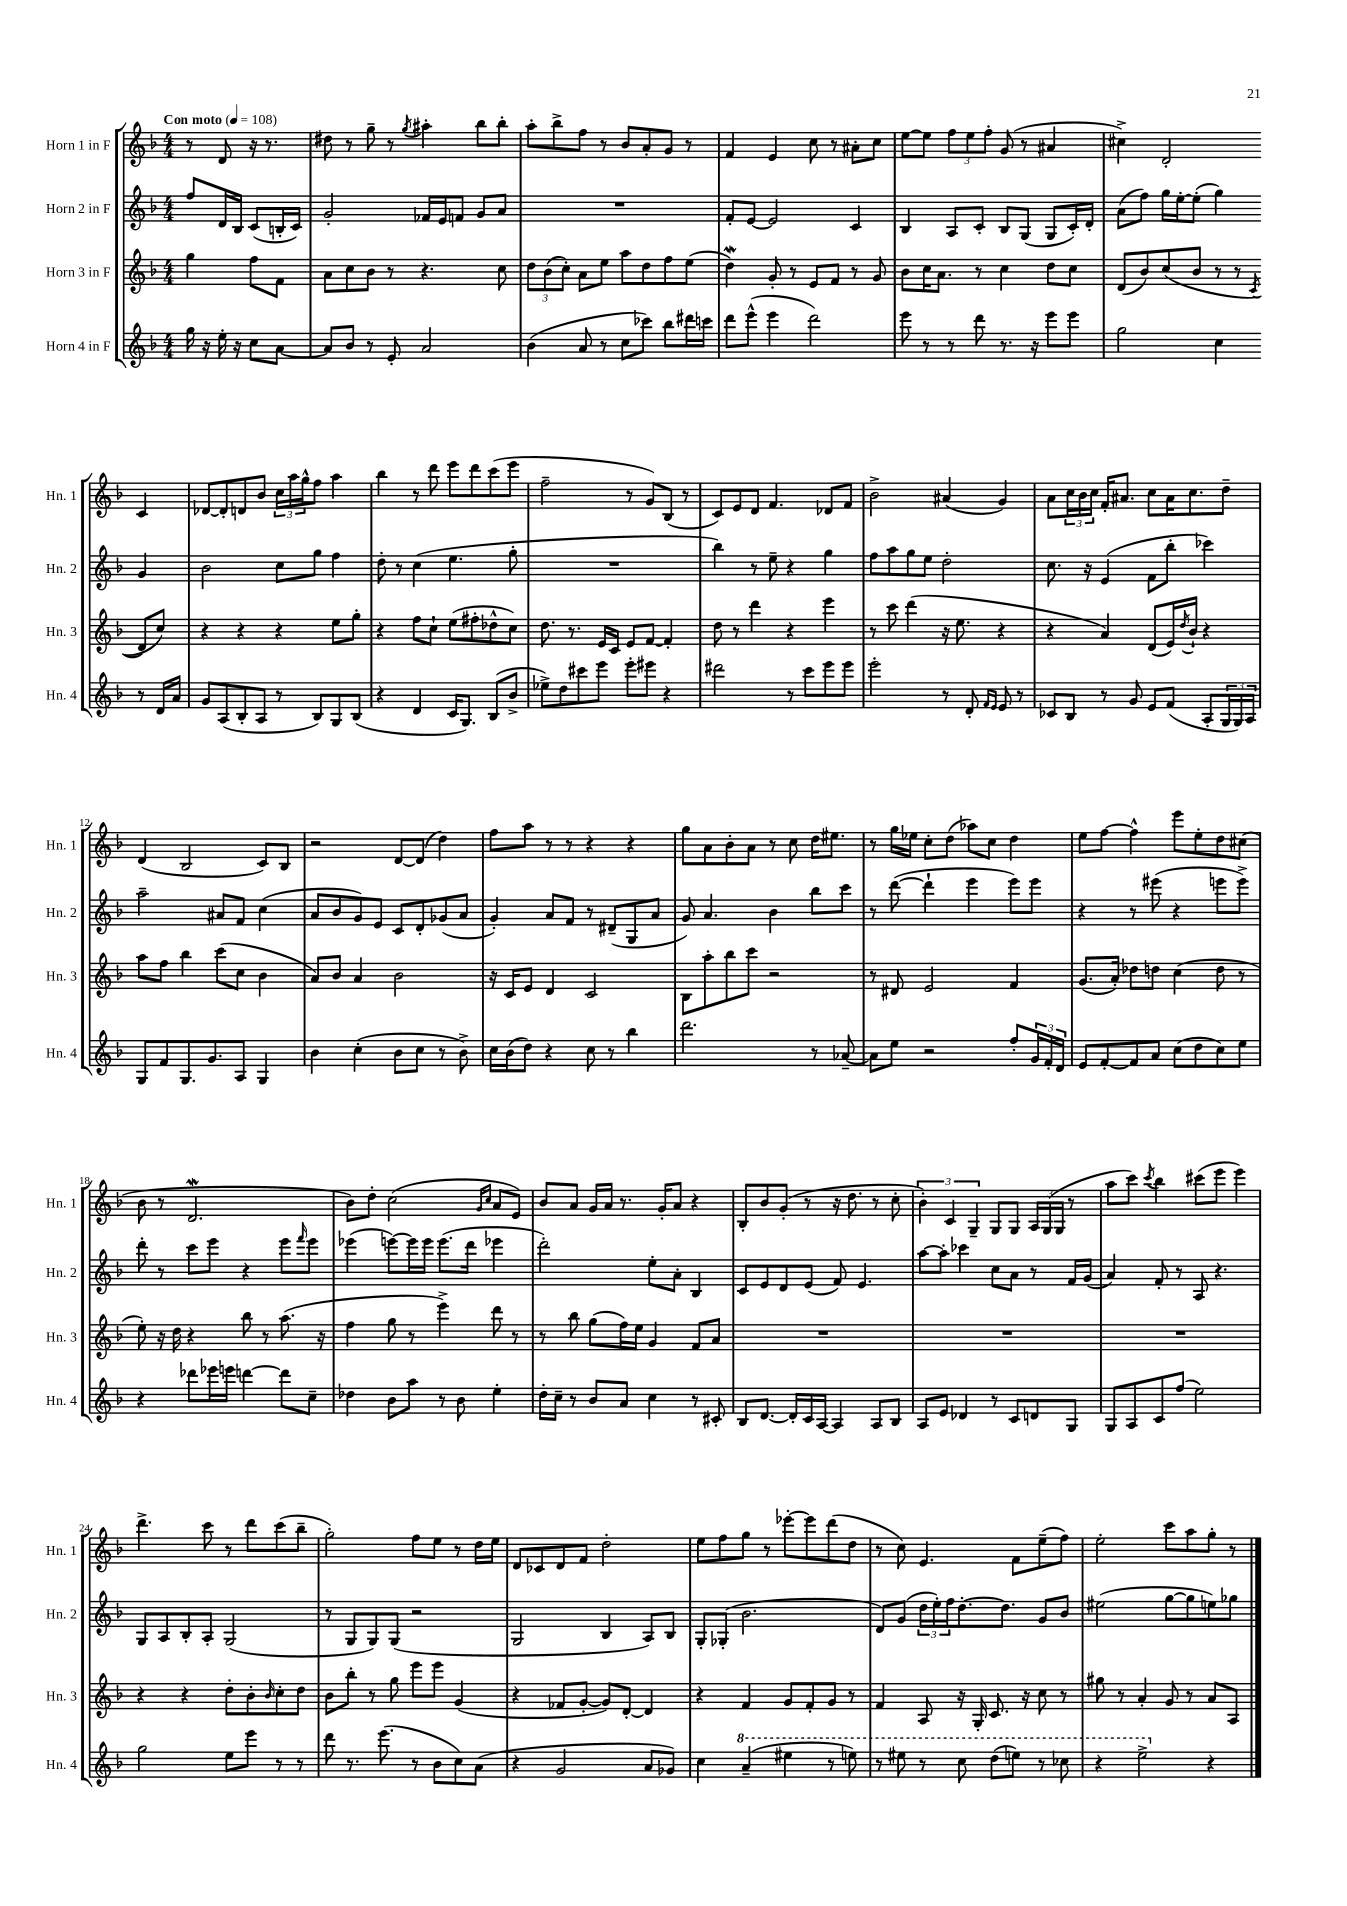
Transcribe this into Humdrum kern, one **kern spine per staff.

**kern	**kern	**kern	**kern
*staff4	*staff3	*staff2	*staff1
*clefG2	*clefG2	*clefG2	*clefG2
*k[b-]	*k[b-]	*k[b-]	*k[b-]
*M4/4	*M4/4	*M4/4	*M4/4
*MM108	*MM108	*MM108	*MM108
16gg	4gg	8ff	8r
16r	.	.	.
16ee'	.	16d	8d
16r	.	16B-	.
8cc	8ff	(8c	16r
.	.	.	8.r
[8a	8f	16B'	.
.	.	16c)	.
=	=	=	=
8a]	8a	2g'	8dd#
8b-	8cc	.	8r
8r	8b-	.	8gg~
8e'	8r	.	8r
.	.	.	8qgg
2a	4.r	16f-	4aa#'
.	.	16e	.
.	.	8f	.
.	.	8g	8bb-
.	8cc	8a	8bb-'
=	=	=	=
(4b-	12dd	1r	8aa'
.	(12b-	.	.
.	.	.	8bb-^
.	12cc')	.	.
8a	8a	.	8ff
8r	8ee	.	8r
8cc	8aa	.	8b-
8ccc-)	8dd	.	8a'
8bb-	8ff	.	8g
16ddd#	(8ee	.	8r
16ccc	.	.	.
=	=	=	=
8ddd	4dd)	8f'	4f
(8eee^^	.	[8e	.
4eee	8g'	2e]	4e
.	8r	.	.
2ddd)	8e	.	8cc
.	8f	.	8r
.	8r	4c	8a#'
.	8g	.	8cc
=	=	=	=
8eee	8b-	4B-	[8ee
8r	16cc	.	8ee]
.	8.a	.	.
8r	.	8A	12ff
.	.	.	12ee
8ddd	8r	8c'	.
.	.	.	12ff'
8.r	4cc	8B-	(8g
.	.	(8G	8r
16r	.	.	.
8eee	8dd	8G	4a#
8eee	8cc	16c')	.
.	.	16d'	.
=	=	=	=
2gg	(8d	(8a	4cc#^)
.	8b-)	8ff)	.
.	(8cc	16gg	2d'
.	.	[16ee'	.
.	8b-	(8ee']	.
4cc	8r	4gg)	.
.	8r	.	.
.	8qc	.	.
8r	8d	4g	4c
16d	8cc)	.	.
16a	.	.	.
=	=	=	=
8g	4r	2b-	[8d-
(8A	.	.	8d-']
8B-'	4r	.	8d
8A	.	.	8b-
8r	4r	8cc	24cc
.	.	.	24aa
.	.	.	24gg^^
8B-)	.	8gg	8ff
8G	8ee	4ff	4aa
(8B-	8gg'	.	.
=	=	=	=
4r	4r	8dd'	4bb-
.	.	8r	.
4d	8ff	(4cc	8r
.	8cc`	.	8ddd
16c	(8ee	4.ee	8eee
8.G)	.	.	.
.	8ff#'	.	8ddd
(8B-	8dd-^^	.	(8ccc
8b-^	8cc)	8gg'	8eee
=	=	=	=
8ee-^)	8.dd	1r	2ff~
8dd	.	.	.
.	8.r	.	.
8ccc#	.	.	.
8eee	16e	.	.
.	16c	.	.
8eee'	8e	.	8r
8eee#	[8f	.	8g)
4r	4f']	.	(8B-
.	.	.	8r
=	=	=	=
2ddd#	8dd	4bb-)	8c)
.	8r	.	8e
.	4ddd	8r	8d
.	.	8ee~	4.f
8r	4r	4r	.
8ccc	.	.	.
8eee	4eee	4gg	8d-
8eee	.	.	8f
=	=	=	=
2eee'	8r	8ff	2b-^
.	8ccc	8aa	.
.	(4ddd	8gg	.
.	.	8ee	.
8r	16r	2dd'	(4a#
.	8.ee	.	.
8d'	.	.	.
16qqf	.	.	.
16qqe	.	.	.
8e	4r	.	4g)
8r	.	.	.
=	=	=	=
8c-	4r	8.cc	8a
8B-	.	.	24cc
.	.	.	24b-
.	.	16r	.
.	.	.	24cc
8r	4a)	(4e	16f'
.	.	.	8.a#
8g	.	.	.
8e	(8d	8f	8cc
(8f	16e)	8bb-'	16a#
.	8qdd	.	.
.	16b-`	.	8.cc
8A'	4r	4ccc-)	.
24G	.	.	8dd~
24G)	.	.	.
24A	.	.	.
=	=	=	=
8G	8aa	2aa~	(4d
8f	8ff	.	.
8.G	4bb-	.	2B-
8.g	.	.	.
.	(8ccc	8a#	.
8A	8cc	8f	.
4G	4b-	(4cc	8c)
.	.	.	8B-
=	=	=	=
4b-	8a)	8a	2r
.	8b-	8b-	.
(4cc'	4a	8g)	.
.	.	8e	.
8b-	2b-	8c	[8d
8cc	.	8d'	(8d]
8r	.	(8g-	4dd)
8b-^)	.	8a	.
=	=	=	=
16cc	16r	4g')	8ff
(16b-	16c	.	.
8dd)	8e	.	8aa
4r	4d	8a	8r
.	.	8f	8r
8cc	2c	8r	4r
8r	.	(8d#~	.
4bb-	.	8G	4r
.	.	8a	.
=	=	=	=
2.ddd	8B-	8g)	8gg
.	8aa'	4.a	8a
.	8bb-	.	8b-'
.	8ccc	.	8a
.	2r	4b-	8r
.	.	.	8cc
8r	.	8bb-	16dd
.	.	.	8.ee#
[8a-~	.	8ccc	.
=	=	=	=
8a-]	8r	8r	8r
8ee	8d#	([8ddd	16gg
.	.	.	16ee-
2r	2e	4ddd`]	8cc'
.	.	.	(8dd
.	.	4eee	8aa-)
.	.	.	8cc
8ff'	4f	8eee)	4dd
24g	.	8eee	.
24f'	.	.	.
24d	.	.	.
=	=	=	=
8e	(8.g	4r	8ee
[8f'	.	.	[8ff
.	16a')	.	.
8f]	8dd-	8r	4ff^^]
8a	8dd	(8eee#	.
(8cc	(4cc	4r	8eee
8dd	.	.	8ee'
8cc)	8dd	8eee	8dd
8ee	8r	8eee^)	(8cc#
=	=	=	=
4r	8ee')	8ddd'	8b-
.	16r	8r	8r
.	16dd	.	.
8ddd-	4r	8ccc	2.d
16eee-	.	8eee	.
16eee	.	.	.
[4ddd	8bb-	4r	.
.	8r	.	.
8ddd]	(8.aa	8eee	.
.	.	16qqfff	.
8cc~	.	8eee	.
.	16r	.	.
=	=	=	=
4dd-	4ff	(4eee-	8b-)
.	.	.	8dd'
8b-	8gg	[8eee)	(2cc
8aa	8r	16eee]	.
.	.	16eee	.
8r	4eee^)	(8.eee	.
8b-	.	.	.
.	.	16ddd	.
.	.	.	16qqg
.	.	.	16qqcc
4ee'	8ddd	4eee-	8a
.	8r	.	8e)
=	=	=	=
16dd'	8r	2ddd')	8b-
16cc~	.	.	.
8r	8bb-	.	8a
8b-	(8gg	.	16g
.	.	.	16a
8a	16ff)	.	8.r
.	16ee	.	.
4cc	4g	8ee'	.
.	.	.	16g'
.	.	8a'	8a
8r	8f	4B-	4r
8c#'	8a	.	.
=	=	=	=
8B-	1r	8c	8B-'
[8.d	.	8e	8b-
.	.	8d	(8g'
16d']	.	.	.
16c	.	(8e	8r
[16A	.	.	.
4A]	.	8f)	16r
.	.	.	8.dd
.	.	4.e	.
8A	.	.	8r
8B-	.	.	8cc'
=	=	=	=
8A	1r	[8aa	6b-')
8e	.	8aa']	.
.	.	.	6c
4d-	.	4ccc-	.
.	.	.	6G~
8r	.	8cc	8G
8c	.	8a	8G
8d	.	8r	24A
.	.	.	(24G
.	.	.	24G
8G	.	16f	8r
.	.	(16g	.
=	=	=	=
8G	1r	4a)	8aa
8A	.	.	8ccc)
.	.	.	8qccc
8c	.	8f'	4bb-
(8ff	.	8r	.
2ee)	.	8A	(8ccc#
.	.	4.r	8eee
.	.	.	4eee)
=	=	=	=
2gg	4r	8G	4.ddd^
.	.	8A	.
.	4r	8B-'	.
.	.	8A'	8ccc
8ee	8dd'	(2G	8r
8eee	8b-'	.	8ddd
.	16qqb-	.	.
8r	8cc'	.	(8ccc
8r	8dd	.	8bb-~
=	=	=	=
8ddd	8b-	8r	2gg')
8.r	8bb-'	8G	.
.	8r	8G)	.
(8.eee	.	.	.
.	8gg	(8G	.
8r	8eee	2r	8ff
8b-	8eee	.	8ee
8cc)	(4g	.	8r
(8a	.	.	16dd
.	.	.	16ee
=	=	=	=
4r	4r	2G	8d
.	.	.	8c-
2g	8f-	.	8d
.	[8g'	.	8f
.	8g])	4B-	2dd'
.	[8d'	.	.
8a	4d]	8A)	.
8g-)	.	8B-	.
=	=	=	=
4cc	4r	8G'	8ee
.	.	(8G-'	8ff
(4aa~	4f	2.b-	8gg
.	.	.	8r
4eee#	8g	.	[8eee-'
.	8f'	.	8eee-]
8r	8g	.	(8ddd
8eee)	8r	.	8dd
=	=	=	=
8r	4f	8d)	8r
8eee#	.	(8g	8cc)
8r	8A	24dd	4.e
.	.	24ee')	.
.	.	24ff	.
8ccc	16r	[8.dd'	.
.	16G'	.	.
(8ddd	8.c	.	.
.	.	8.dd]	.
8eee)	.	.	8f
.	16r	.	.
8r	8cc	8g	(8ee~
8ccc-	8r	8b-	8ff)
=	=	=	=
4r	8gg#	(2ee#	2ee'
.	8r	.	.
2eee^	4a'	.	.
.	8g	[8gg	8ccc
.	8r	8gg]	8aa
4r	8a	8ee)	8gg'
.	8A	8gg-	8r
==	==	==	==
*-	*-	*-	*-
